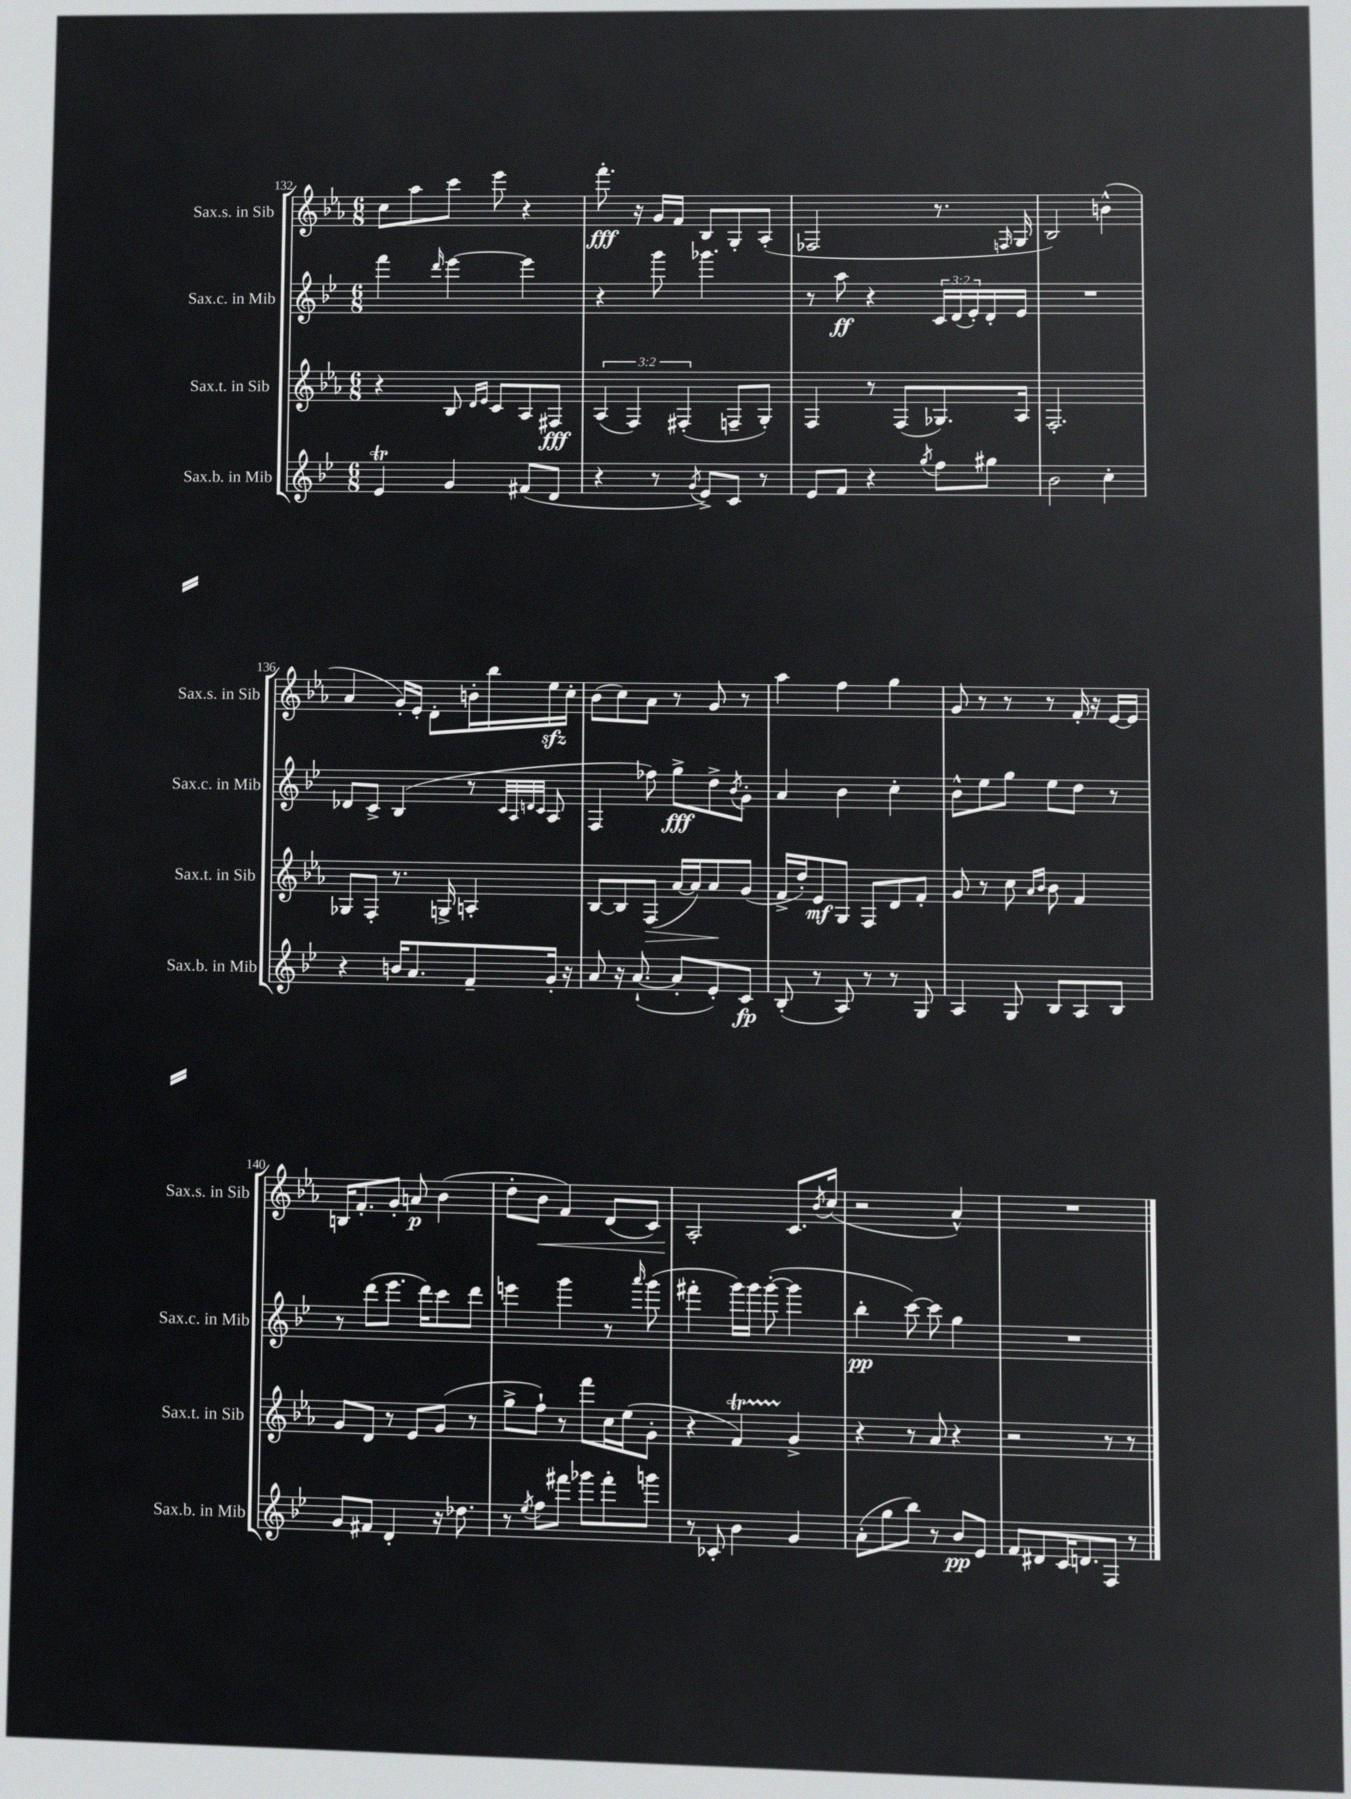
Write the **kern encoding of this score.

**kern	**kern	**kern	**kern
*staff4	*staff3	*staff2	*staff1
*clefG2	*clefG2	*clefG2	*clefG2
*k[b-e-]	*k[b-e-a-]	*k[b-e-]	*k[b-e-a-]
*M6/8	*M6/8	*M6/8	*M6/8
4e-	4r	4fff	8cc
.	.	.	8aa-
.	.	16qqddd	.
4g	8B-	[4eee-	8ccc
.	16qqd	.	.
.	16qqe-	.	.
.	8c	.	8eee-
(8f#	8A-	4eee-]	4r
8d	8F#	.	.
=	=	=	=
4r	(6A-	4r	8.fff'
.	6F)	.	.
.	.	.	16r
8r	.	8ggg	16g
.	.	.	16f
.	(6F#'	.	.
8qg	.	.	.
8e-^)	.	4.ggg-	8B-
8c	8F~	.	8G'
8r	8G')	.	(8A-'
=	=	=	=
8e-	4F	8r	2F-
8f	.	8aa	.
4r	8r	4r	.
.	(8F	.	.
8qgg	.	.	.
8ff	8.G-)	24c	8.r
.	.	(24d	.
.	.	24e-')	.
8gg#	.	16d'	.
.	.	.	16qqF
.	16A-	16e-	16G
=	=	=	=
2b-	2.F'	2.r	2B-)
4cc'	.	.	(4b^^
=	=	=	=
4r	8G-	8d-	4a-
.	8F'	8c^	.
16b	8.r	(4B-	16g')
8.a	.	.	16e-'
.	.	.	8d'
.	16G^	.	.
8f~	4A'	8r	16b'
.	.	.	16bb-
.	.	32qqc	.
.	.	32qqA	.
.	.	32qqd	.
.	.	32qqc	.
16g'	.	8A	16ee-
16r	.	.	16cc'
=	=	=	=
8a	[8B-	4F	(8b-
16r	8B-]	.	8cc)
([8.a`	.	.	.
.	(8F	8ff-)	8a-
8a']	[16a-	8gg^	8r
.	16a-])	.	.
8e-')	8a-	8dd^	8g
.	.	8qb-	.
8c	(8g	8g'	8r
=	=	=	=
(8B-'	16f^	4a	4aa-
.	16dd')	.	.
8r	8e-	.	.
8A)	8G	4b-	4ff
8r	8F	.	.
8r	8d	4cc'	4gg
8G	8f'	.	.
=	=	=	=
4A	8g	8b-^^	8g
.	8r	8ee-	8r
8G	8cc	8gg	8r
.	16qqa-	.	.
.	16qqb-	.	.
8B-	8b-	8ee-	8r
8A	4f	8dd	16f'
.	.	.	16r
8B-	.	8r	[16e-
.	.	.	16e-]
=	=	=	=
8g	8g	8r	16B
.	.	.	8.f'
8f#	8d	(8ddd	.
4d'	8r	8.eee-	8g'
.	8e-	.	8a
.	.	16ddd)	.
16r	(8g	8ccc	(4b-
8.dd-	.	.	.
.	8r	8ddd	.
=	=	=	=
8r	8gg^	4eee	8dd'
8qee-	.	.	.
8ff	8ff`)	.	8b-
8fff#	8r	4ggg	4f)
8ggg-	8fff	.	.
8fff#'	16cc	8r	(8d
.	(16ee-	.	.
.	.	16qqaaa	.
8ggg	8g'	(8ggg	8c)
=	=	=	=
8r	4r	4fff#'	2A-'
8c-'	.	.	.
4b-	4f)	16ggg)	.
.	.	16ggg	.
.	.	([8ggg'	.
4g	4g^	4ggg]	8.c
.	.	.	8qb-
.	.	.	(16cc
=	=	=	=
(8a'	4r	4bb-'	2r
8gg	.	.	.
8bb-)	8r	[8ccc)	.
8r	8a-	8ccc]	.
8b-	4r	4gg	4a-^^)
8e-	.	.	.
=	=	=	=
8f	2r	2.r	2.r
8d#	.	.	.
16c	.	.	.
8.d	.	.	.
8F	8r	.	.
8r	8r	.	.
==	==	==	==
*-	*-	*-	*-
